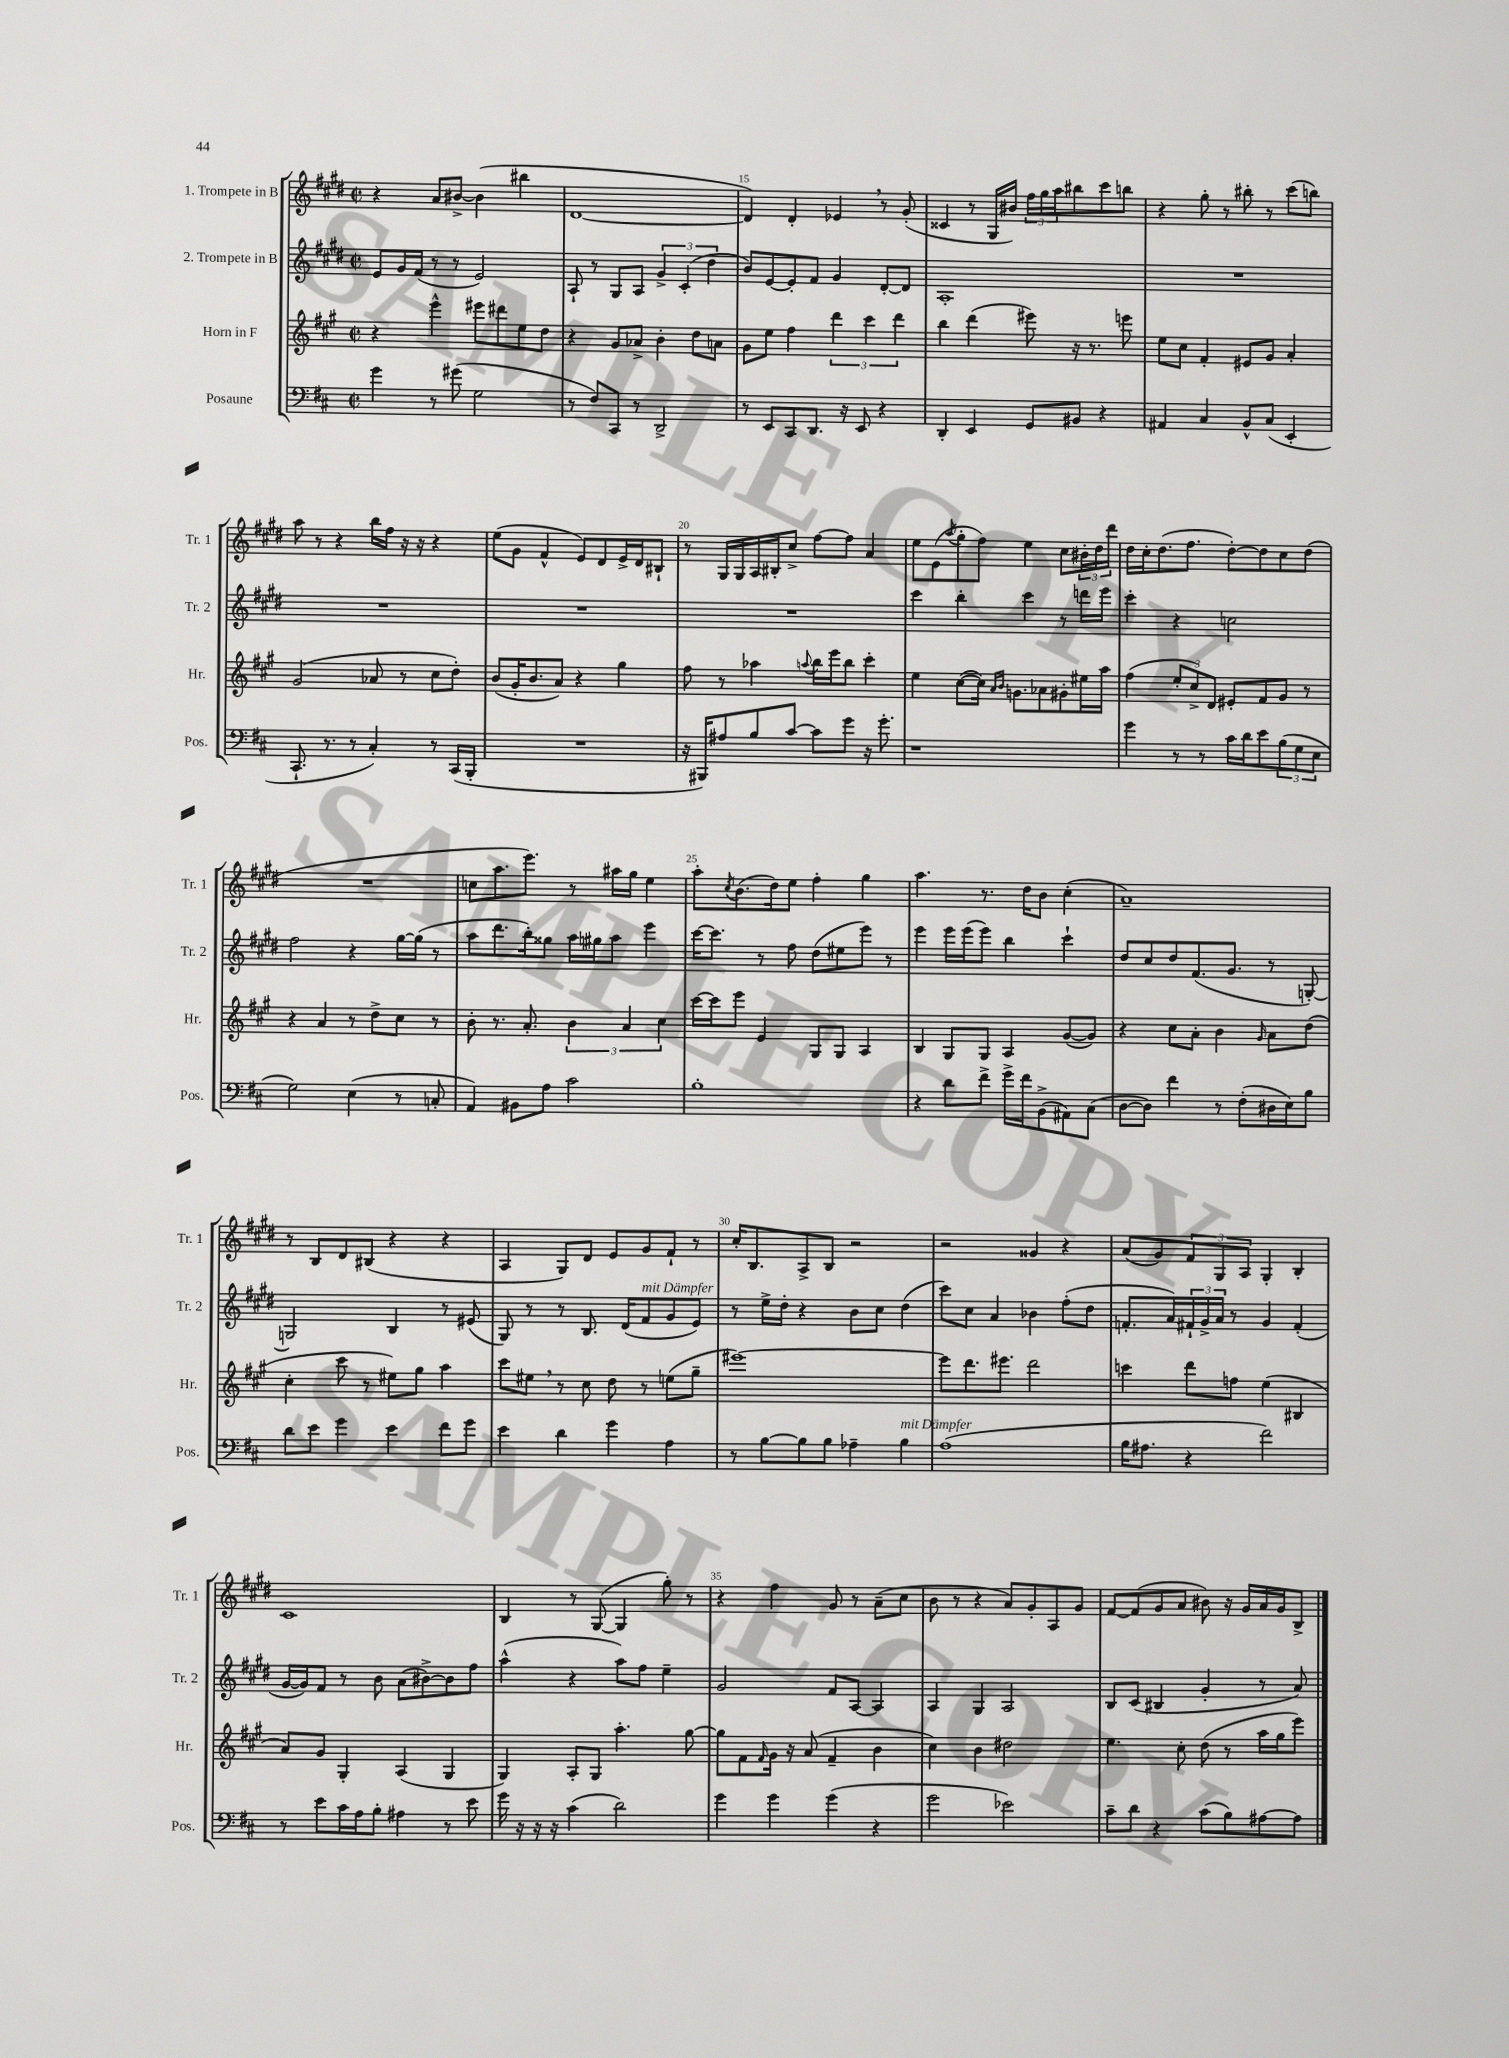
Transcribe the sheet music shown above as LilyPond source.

<<
\new StaffGroup <<
\new Staff = "s0" \with { instrumentName = "1. Trompete in B" shortInstrumentName = "Tr. 1" } {
    \clef treble \key e \major \defaultTimeSignature \time 2/2
    r4 a'8 bis'8~-> bis'4( bis''4 |
    dis'1~ |
    dis'4) dis'4-. ees'4 \breathe r8 gis'8-.( |
    cisis'4 r8 gis16 bis'16) \tuplet 3/2 { fis''16 gis''16 a''16 } bis''8 cis'''8 b''8 |
    r4 gis''8-. r8 bis''8-. r8 cis'''8( b''8) |
    a''8 r8 r4 b''16 fis''16 r16 r16 r4 |
    e''8( gis'8 fis'4-^ e'8) dis'8 e'16-> dis'16 bis8-! |
    r8 gis16 gis16 a16 bis16-. cis''8-> fis''8~ fis''8 a'4 |
    e''8 e'8( \acciaccatura { a''8 } gis''8-. fis''8) e''4 cis''8 \tuplet 3/2 { bis'16-. dis''16 dis'''16 } |
    dis''16 cis''16-. dis''8.( fis''8. dis''8~-.) dis''8 cis''8 dis''8( |
    R1 |
    c''8 a''8. e'''8.) r8 ais''16 gis''16 e''4 |
    a''8-. \acciaccatura { cis''8 } b'8.( dis''16) e''8 fis''4-. gis''4 |
    a''4. r8. dis''16 b'8 cis''4-.( |
    a'1--) |
    r8 b8 dis'8 bis8( r4 r4 |
    a4 gis8) dis'8 e'8 gis'8 fis'8-! r8 |
    cis''16-. b8. a8-> b8 r2 |
    r2 gisis'4 r4 |
    a'8( gis'8) \tuplet 3/2 { fis'8 gis8 a8 } gis4-. b4-. |
    cis'1 |
    b4 r8 gis8~( gis4 gis''8-.) r8 |
    r4 fis''4 gis'8 r8 a'8--( cis''8 |
    b'8 r8 r4 a'8) gis'8-. a8 gis'8 |
    fis'8~ fis'8( gis'8 a'8 bis'8) r16 gis'16 a'16 gis'16 b8-> \bar "|." |
}
\new Staff = "s1" \with { instrumentName = "2. Trompete in B" shortInstrumentName = "Tr. 2" } {
    \clef treble \key e \major \defaultTimeSignature \time 2/2
    e'8 gis'16 fis'16( r8 r8 e'2) |
    a8-! r8 gis8 a8 \tuplet 3/2 { gis'4-> cis'4-.( dis''4 } |
    b'8) e'8~ e'8-. fis'8 gis'4 dis'8~-. dis'8 |
    a1-. |
    R1 |
    R1 |
    R1 |
    R1 |
    cis'''4 b''4-. cis'''4 r8 d'''16 e'''16 |
    cis'''4-. r4 c''2 |
    fis''2 r4 gis''16~ gis''16( r8 |
    a''8 dis'''8. b''16-.) gisis''8 a''16 gis''16 a''8 e'''4 |
    cis'''16~ cis'''8. r8 fis''8 dis''8( eis''8 e'''8) r8 |
    e'''4 e'''16 e'''16( e'''8) b''4 cis'''4-! |
    dis''8 cis''8 dis''8 fis'8.( gis'8. r8 g8~-.) |
    g2 b4 r8 eis'8( |
    gis8) r8 r8 b8. dis'16( fis'8^\markup { \italic "mit Dämpfer" } gis'8 e'8) |
    r8 e''16-> dis''16-. r4 b'8 cis''8 dis''4( |
    cis'''8) cis''8 a'4 bes'4 fis''8-.( dis''8 |
    f'8.-. a'16) \tuplet 3/2 { fis'16-! gis'16-> a'16 } r8 gis'4 fis'4-.( |
    gis'16~ gis'16) fis'8 r8 b'8 a'8( bis'8~->) bis'8 fis''8 |
    a''4-^( r4 a''8) fis''8 e''4-- |
    gis'2 fis'8 a8~ a4 |
    a4 gis4 a2 |
    b8 cis'8( bis4 gis'4-. r8 a'8) \bar "|." |
}
\new Staff = "s2" \with { instrumentName = "Horn in F" shortInstrumentName = "Hr." } {
    \clef treble \key a \major \defaultTimeSignature \time 2/2
    r4 e'''4-^ eis'''8 dis'''8 e''8 d''8 |
    r4 gis'8 aes'8-> b'4-. d''8 a'8 |
    gis'8 e''8 fis''4 \tuplet 3/2 { d'''4 cis'''4 d'''4 } |
    b''4 d'''4( eis'''8) r16 r8. e'''8 |
    e''8 cis''8 fis'4-. eis'8 gis'8 a'4-. |
    gis'2( aes'8 r8 cis''8 d''8-.) |
    b'8( gis'16-. b'8. a'8) r4 gis''4 |
    fis''8 r8 aes''4 \appoggiatura { a''8 } b''16 e'''16 b''8 cis'''4-. |
    e''4 cis''8~( cis''16) \grace { a'16 b'16 } g'8. aes'8 gis'8-. eis''16 a''16 |
    fis''4( \tuplet 3/2 { e''8-. cis''8->) d'8 } eis'8-. fis'8 gis'8 r8 |
    r4 a'4 r8 d''8-> cis''8 r8 |
    b'8-. r8. a'8.-. \tuplet 3/2 { b'4 a'4 cis''4 } |
    cis'''16~ cis'''16 e'''8 e'4 gis8 gis8 a4 |
    b4 gis8 gis8 a4 gis'8~( gis'8) |
    r4 cis''8 a'8-. b'4 \grace { gis'16 } a'8 d''8( |
    cis''4-. cis'''8 r8 eis''8) gis''8 a''4 |
    cis'''8 eis''8 \breathe r8 cis''8 d''8 r8 e''8( gis''8-- |
    eis'''1~) |
    eis'''8 d'''8. eis'''8. d'''2 |
    c'''4 d'''8 f''8 e''4( bis4 |
    a'8) gis'8 gis4-. a4( gis4 |
    gis4) a8-. gis8 a''4.-. gis''8~ |
    gis''8 fis'8 \grace { fis'16 } gis'16 r16 a'8( fis'4-- b'4 |
    cis''4) b'4 dis''2 |
    e''4. cis''8-. d''8( r8 a''16 gis''16 e'''8) \bar "|." |
}
\new Staff = "s3" \with { instrumentName = "Posaune" shortInstrumentName = "Pos." } {
    \clef bass \key d \major \defaultTimeSignature \time 2/2
    g'4 r8 gis'8( g2 |
    r8 fis8) cis,8 r8 d,2-> |
    r8 e,8 cis,8 d,8. r16 e,8 r4 |
    d,4-. e,4 g,8 bis,8 r4 |
    ais,4 cis4 b,8-^ cis8( e,4-. |
    cis,8.-! r8. r8 cis4-.) r8 cis,16( b,,16-. |
    R1 |
    r16 bis,,16) ais8 b8 cis'8~ cis'8 g'8 r16 g'8.-. |
    r1 |
    g'4 r8 r8 cis'16 d'16 e'8 \tuplet 3/2 { b8( g8 e8 } |
    g2) e4( r8 c8-. |
    a,4) bis,8 a8 cis'2 |
    b1-. |
    r4 d'8 fis'8-> g'16-> fis'16 b,8->( ais,8) cis8( |
    d8~ d8) fis'4 r8 fis8-.( dis16 e16) b8 |
    d'8 e'8 g'4 e'4 fis'8 g'8 |
    e'4 d'4 g'4 a4 |
    r8 b8~ b8 b8 aes4-- b4^\markup { \italic "mit Dämpfer" } |
    a1( |
    b16 ais8. r4 fis'2) |
    r8 e'8 cis'16 a16 b8-. ais4 r8 e'8 |
    g'16 r16 r16 r16 cis'4( d'2) |
    g'4 g'4 g'4( r4 |
    g'2 ees'2) |
    cis'8-- d'8 r4 cis'8( b8) ais8~ ais8 \bar "|." |
}
>>
>>
\layout { \context { \Score currentBarNumber = #13 \override BarNumber.break-visibility = ##(#f #t #t) barNumberVisibility = #(every-nth-bar-number-visible 5) } }
